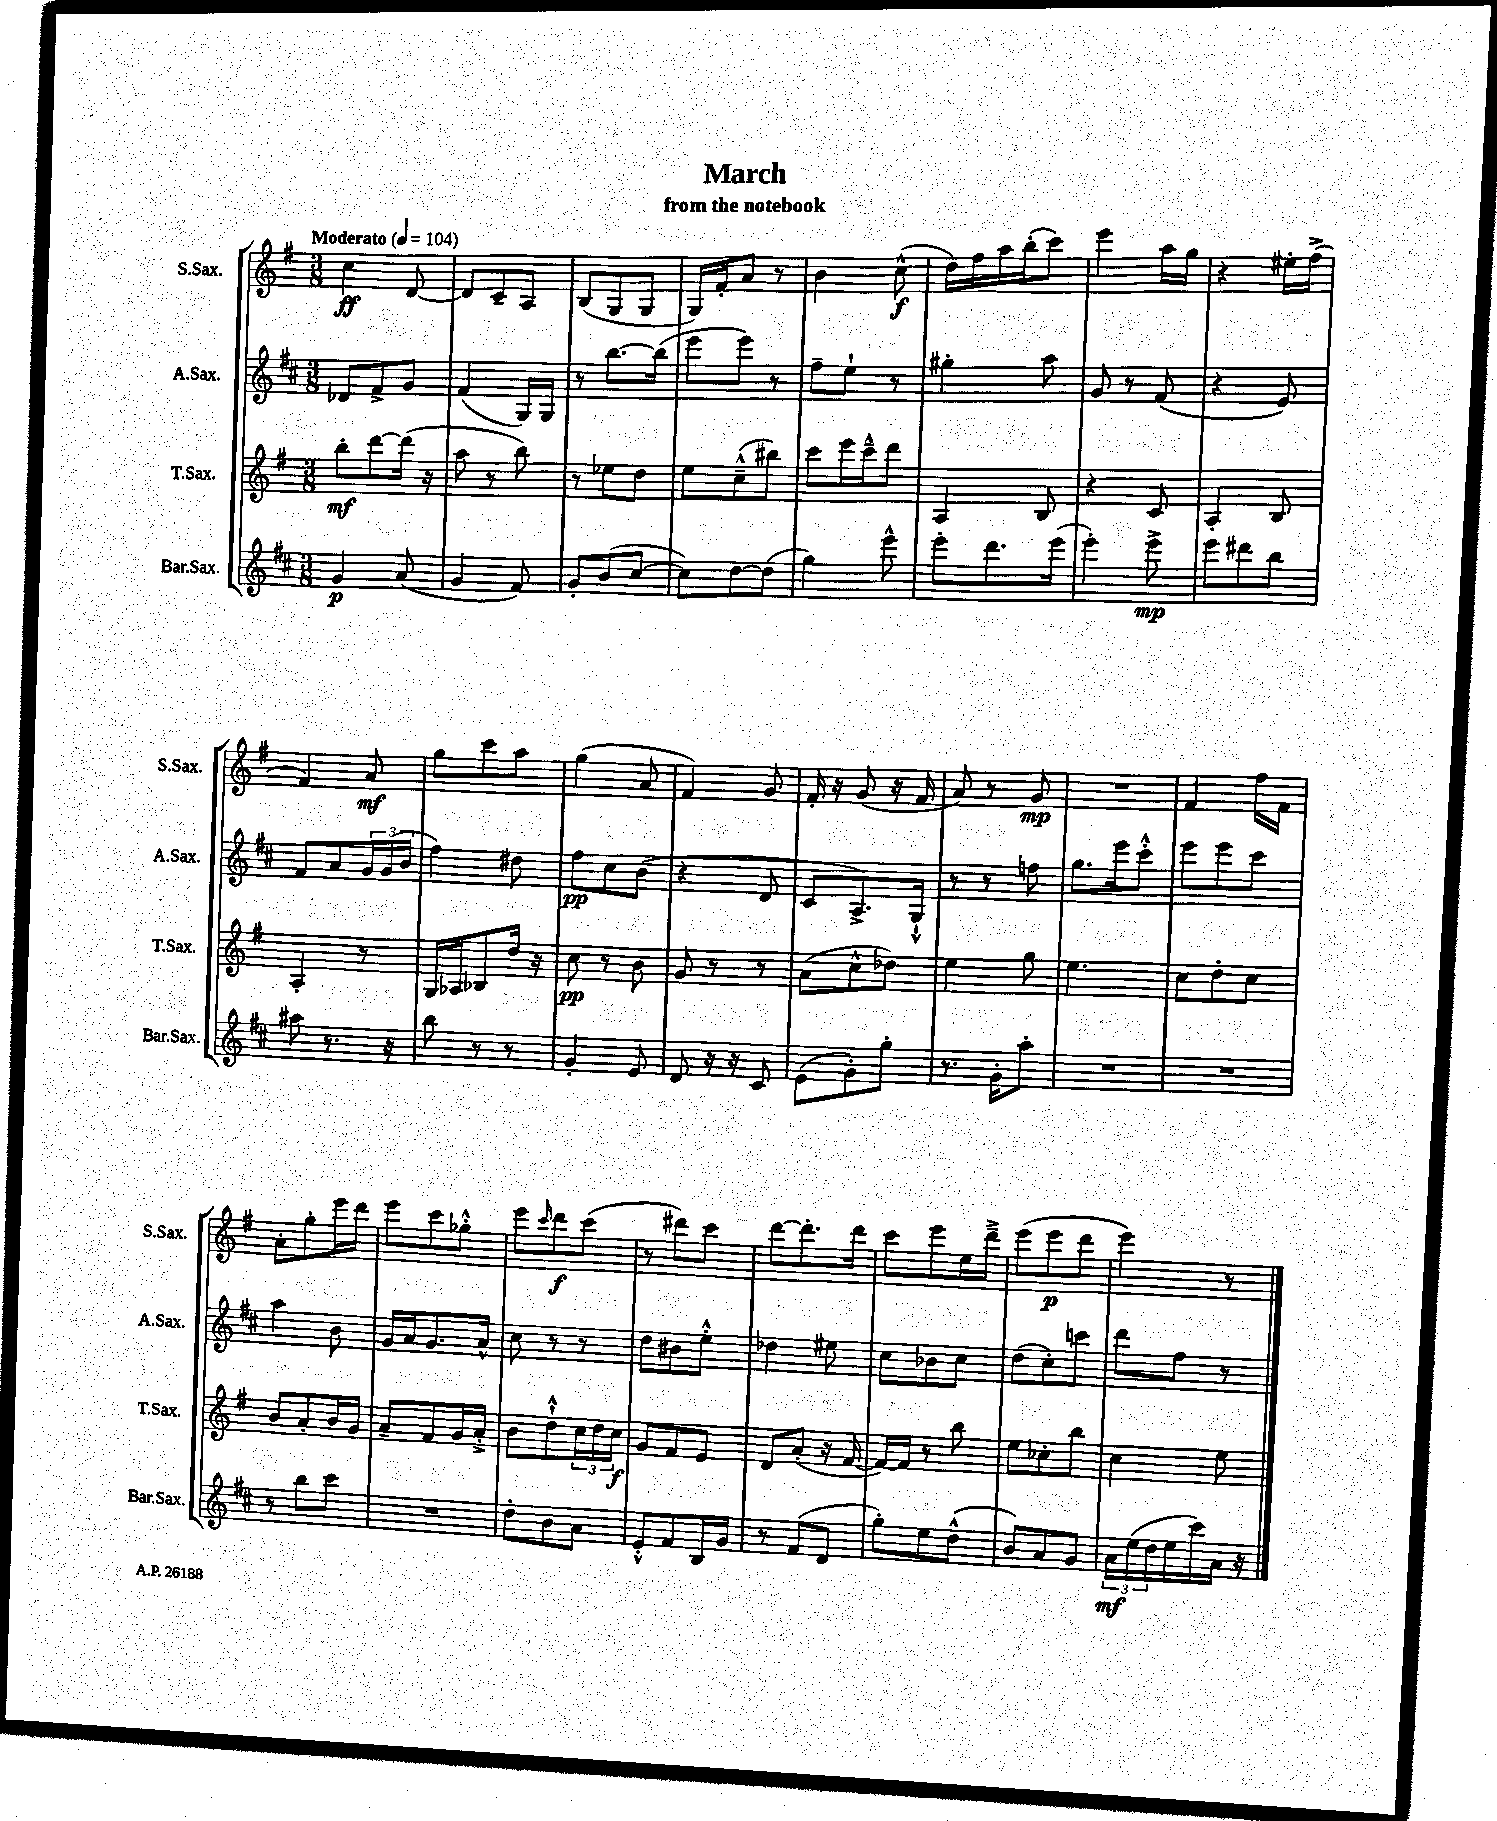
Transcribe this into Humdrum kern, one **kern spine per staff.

**kern	**dynam	**kern	**dynam	**kern	**dynam	**kern	**dynam
*part4	*part4	*part3	*part3	*part2	*part2	*part1	*part1
*staff4	*staff4	*staff3	*staff3	*staff2	*staff2	*staff1	*staff1
*I"Bar.Sax.	*	*I"T.Sax.	*	*I"A.Sax.	*	*I"S.Sax.	*
*I'Bar.Sax.	*	*I'T.Sax.	*	*I'A.Sax.	*	*I'S.Sax.	*
*clefG2	*	*clefG2	*	*clefG2	*	*clefG2	*
*k[f#c#]	*	*k[f#]	*	*k[f#c#]	*	*k[f#]	*
*M3/8	*	*M3/8	*	*M3/8	*	*M3/8	*
*MM104	*	*MM104	*	*MM104	*	*MM104	*
=1	=1	=1	=1	=1	=1	=1	=1
!	!	!	!	!	!	!LO:TX:a:B:t=Moderato	!
4g/	p	8bb'\L	mf	8d-X/L	.	4cc\	ff
.	.	[8ddd\	.	8f#^/	.	.	.
(8a/	.	(16ddd\Jk]	.	8g/J	.	[8d/	.
.	.	16r	.	.	.	.	.
=2	=2	=2	=2	=2	=2	=2	=2
4g/	.	8aa\	.	(4f#/	.	8d/L]	.
.	.	8r	.	.	.	8c~/	.
8f#/)	.	8bb\)	.	16G/LL)	.	8A/J	.
.	.	.	.	16G/JJ	.	.	.
=3	=3	=3	=3	=3	=3	=3	=3
8g'/L	.	8r	.	8r	.	(8B/L	.
(8b/	.	8ee-X\L	.	[8.bb\L	.	8G/	.
[8cc#/J	.	8dd\J	.	.	.	8G/J	.
.	.	.	.	(16bb\Jk]	.	.	.
=4	=4	=4	=4	=4	=4	=4	=4
8cc#\L])	.	8ee\L	.	8eee\L	.	16G/LL)	.
.	.	.	.	.	.	16f#'/J	.
[8dd\	.	(8cc~^^\	.	8eee\J)	.	8a/J	.
(8dd\J]	.	8bb#X\J)	.	8r	.	8r	.
=5	=5	=5	=5	=5	=5	=5	=5
4gg\)	.	8ccc\L	.	8ff#~\L	.	4b\	.
.	.	16eee\L	.	8ee`\J	.	.	.
.	.	16ccc~^^\J	.	.	.	.	.
8eee^^\	.	8ddd\J	.	8r	.	(8cc^^\	f
=6	=6	=6	=6	=6	=6	=6	=6
8eee'\L	.	4A/	.	4gg#X'\	.	16dd\LL)	.
.	.	.	.	.	.	16ff#\	.
8.ddd\	.	.	.	.	.	16aa\	.
.	.	.	.	.	.	(16bb'\J	.
.	.	8B/	.	8aa\	.	8ccc\J)	.
(16eee\Jk	.	.	.	.	.	.	.
=7	=7	=7	=7	=7	=7	=7	=7
4eee'\)	.	4r	.	8g/	.	4eee\	.
.	.	.	.	8r	.	.	.
8eee^\	mp	8c/	.	(8f#/	.	16aa\LL	.
.	.	.	.	.	.	16gg\JJ	.
=8	=8	=8	=8	=8	=8	=8	=8
8eee\L	.	4A'/	.	4r	.	4r	.
8ddd#X\	.	.	.	.	.	.	.
8bb\J	.	8B/	.	8e/)	.	16ee#X'\LL	.
.	.	.	.	.	.	(16ff#^\JJ	.
!!LO:LB:g=z
=9	=9	=9	=9	=9	=9	=9	=9
8aa#X\	.	4A'/	.	8f#/L	.	4f#/)	.
8.r	.	.	.	8a/	.	.	.
.	.	8r	.	24g/L	.	8a/	mf
.	.	.	.	(24g/	.	.	.
16r	.	.	.	.	.	.	.
.	.	.	.	24b/JJ	.	.	.
=10	=10	=10	=10	=10	=10	=10	=10
8bb\	.	16G/LL	.	4ff#\)	.	8gg\L	.
.	.	16A-X/J	.	.	.	.	.
8r	.	8B-X/	.	.	.	8ccc\	.
8r	.	16dd/Jk	.	8dd#X\	.	8aa\J	.
.	.	16r	.	.	.	.	.
=11	=11	=11	=11	=11	=11	=11	=11
4g'/	.	8cc\	pp	8ff#\L	pp	(4gg\	.
.	.	8r	.	8cc#\	.	.	.
8e/	.	8b\	.	(8b\J	.	8a/	.
=12	=12	=12	=12	=12	=12	=12	=12
8d/	.	8g/	.	4r	.	4f#/)	.
16r	.	8r	.	.	.	.	.
16r	.	.	.	.	.	.	.
8c#/	.	8r	.	8d/	.	8g/	.
=13	=13	=13	=13	=13	=13	=13	=13
(8e\L	.	(8a\L	.	8c#/L	.	16f#'/	.
.	.	.	.	.	.	16r	.
8g'\)	.	8cc^^\	.	8.A^/)	.	(8g/	.
8gg'\J	.	8dd-X\J)	.	.	.	16r	.
.	.	.	.	16G`^^/Jk	.	16f#/	.
=14	=14	=14	=14	=14	=14	=14	=14
8.r	.	4ee\	.	8r	.	8a/)	.
.	.	.	.	8r	.	8r	.
16g'\KL	.	.	.	.	.	.	.
8aa'\J	.	8gg\	.	8ffn\	.	8g/	mp
=15	=15	=15	=15	=15	=15	=15	=15
4.r	.	4.ee\	.	8.gg\L	.	4.r	.
.	.	.	.	16eee\k	.	.	.
.	.	.	.	8ccc#'^^\J	.	.	.
=16	=16	=16	=16	=16	=16	=16	=16
4.r	.	8cc\L	.	8eee\L	.	4f#/	.
.	.	8dd'\	.	8eee\	.	.	.
.	.	8cc\J	.	8ccc#\J	.	16ff#\LL	.
.	.	.	.	.	.	16f#\JJ	.
!!LO:LB:g=z
=17	=17	=17	=17	=17	=17	=17	=17
8r	.	8b/L	.	4aa\	.	8a'\L	.
8bb\L	.	8a'/	.	.	.	8gg'\	.
8ccc#\J	.	16b/L	.	8b\	.	16eee\L	.
.	.	16g/JJ	.	.	.	16ddd\JJ	.
=18	=18	=18	=18	=18	=18	=18	=18
4.r	.	8a~/L	.	16g/LL	.	8eee\L	.
.	.	.	.	16a/J	.	.	.
.	.	8f#/	.	8.g/	.	8ccc\	.
.	.	16g/L	.	.	.	8gg-X'^^\J	.
.	.	16a'^/JJ	.	16a^^/Jk	.	.	.
=19	=19	=19	=19	=19	=19	=19	=19
8dd'\L	.	8b\L	.	8cc#\	.	8eee\L	.
.	.	.	.	.	.	16qqccc/	.
8b\	.	8dd`^^\	.	8r	.	8ddd\	f
8a\J	.	24cc\L	.	8r	.	(8ccc\J	.
.	.	24dd\	.	.	.	.	.
.	.	24cc\JJ	f	.	.	.	.
=20	=20	=20	=20	=20	=20	=20	=20
8e'^^/L	.	8g/L	.	8dd\L	.	8r	.
8f#/	.	8f#/	.	8b#X\	.	8ddd#X\L)	.
16B/L	.	8e/J	.	8ee'^^\J	.	8ccc\J	.
16g/JJ	.	.	.	.	.	.	.
=21	=21	=21	=21	=21	=21	=21	=21
8r	.	8d/L	.	4dd-X\	.	[8ddd\L	.
(8f#/L	.	(8a'/J	.	.	.	8.ddd'\]	.
8d/J	.	16r	.	8ee#X\	.	.	.
.	.	[16f#/	.	.	.	16ddd\Jk	.
=22	=22	=22	=22	=22	=22	=22	=22
8gg'\L)	.	16f#/LL_)	.	8cc#\L	.	8ccc\L	.
.	.	16f#/JJ]	.	.	.	.	.
8ee\	.	8r	.	8b-X\	.	8eee\	.
(8dd^^\J	.	8bb\	.	8cc#\J	.	16ee\L	.
.	.	.	.	.	.	16ddd~^\JJ	.
=23	=23	=23	=23	=23	=23	=23	=23
8b/L)	.	8ee\L	.	(8dd\L	.	(8eee\L	.
8a/	.	8cc-X'\	.	8cc#'\)	.	8eee\	p
8g/J	.	8bb\J	.	8cccn\J	.	8ddd\J	.
=24	=24	=24	=24	=24	=24	=24	=24
24a\LL	mf	4cc\	.	8ddd\L	.	4eee\)	.
(24ee\	.	.	.	.	.	.	.
24dd\	.	.	.	.	.	.	.
16ee\	.	.	.	8ff#\J	.	.	.
16ccc#\)	.	.	.	.	.	.	.
16a\JJ	.	8ee\	.	8r	.	8r	.
16r	.	.	.	.	.	.	.
==	==	==	==	==	==	==	==
*-	*-	*-	*-	*-	*-	*-	*-
